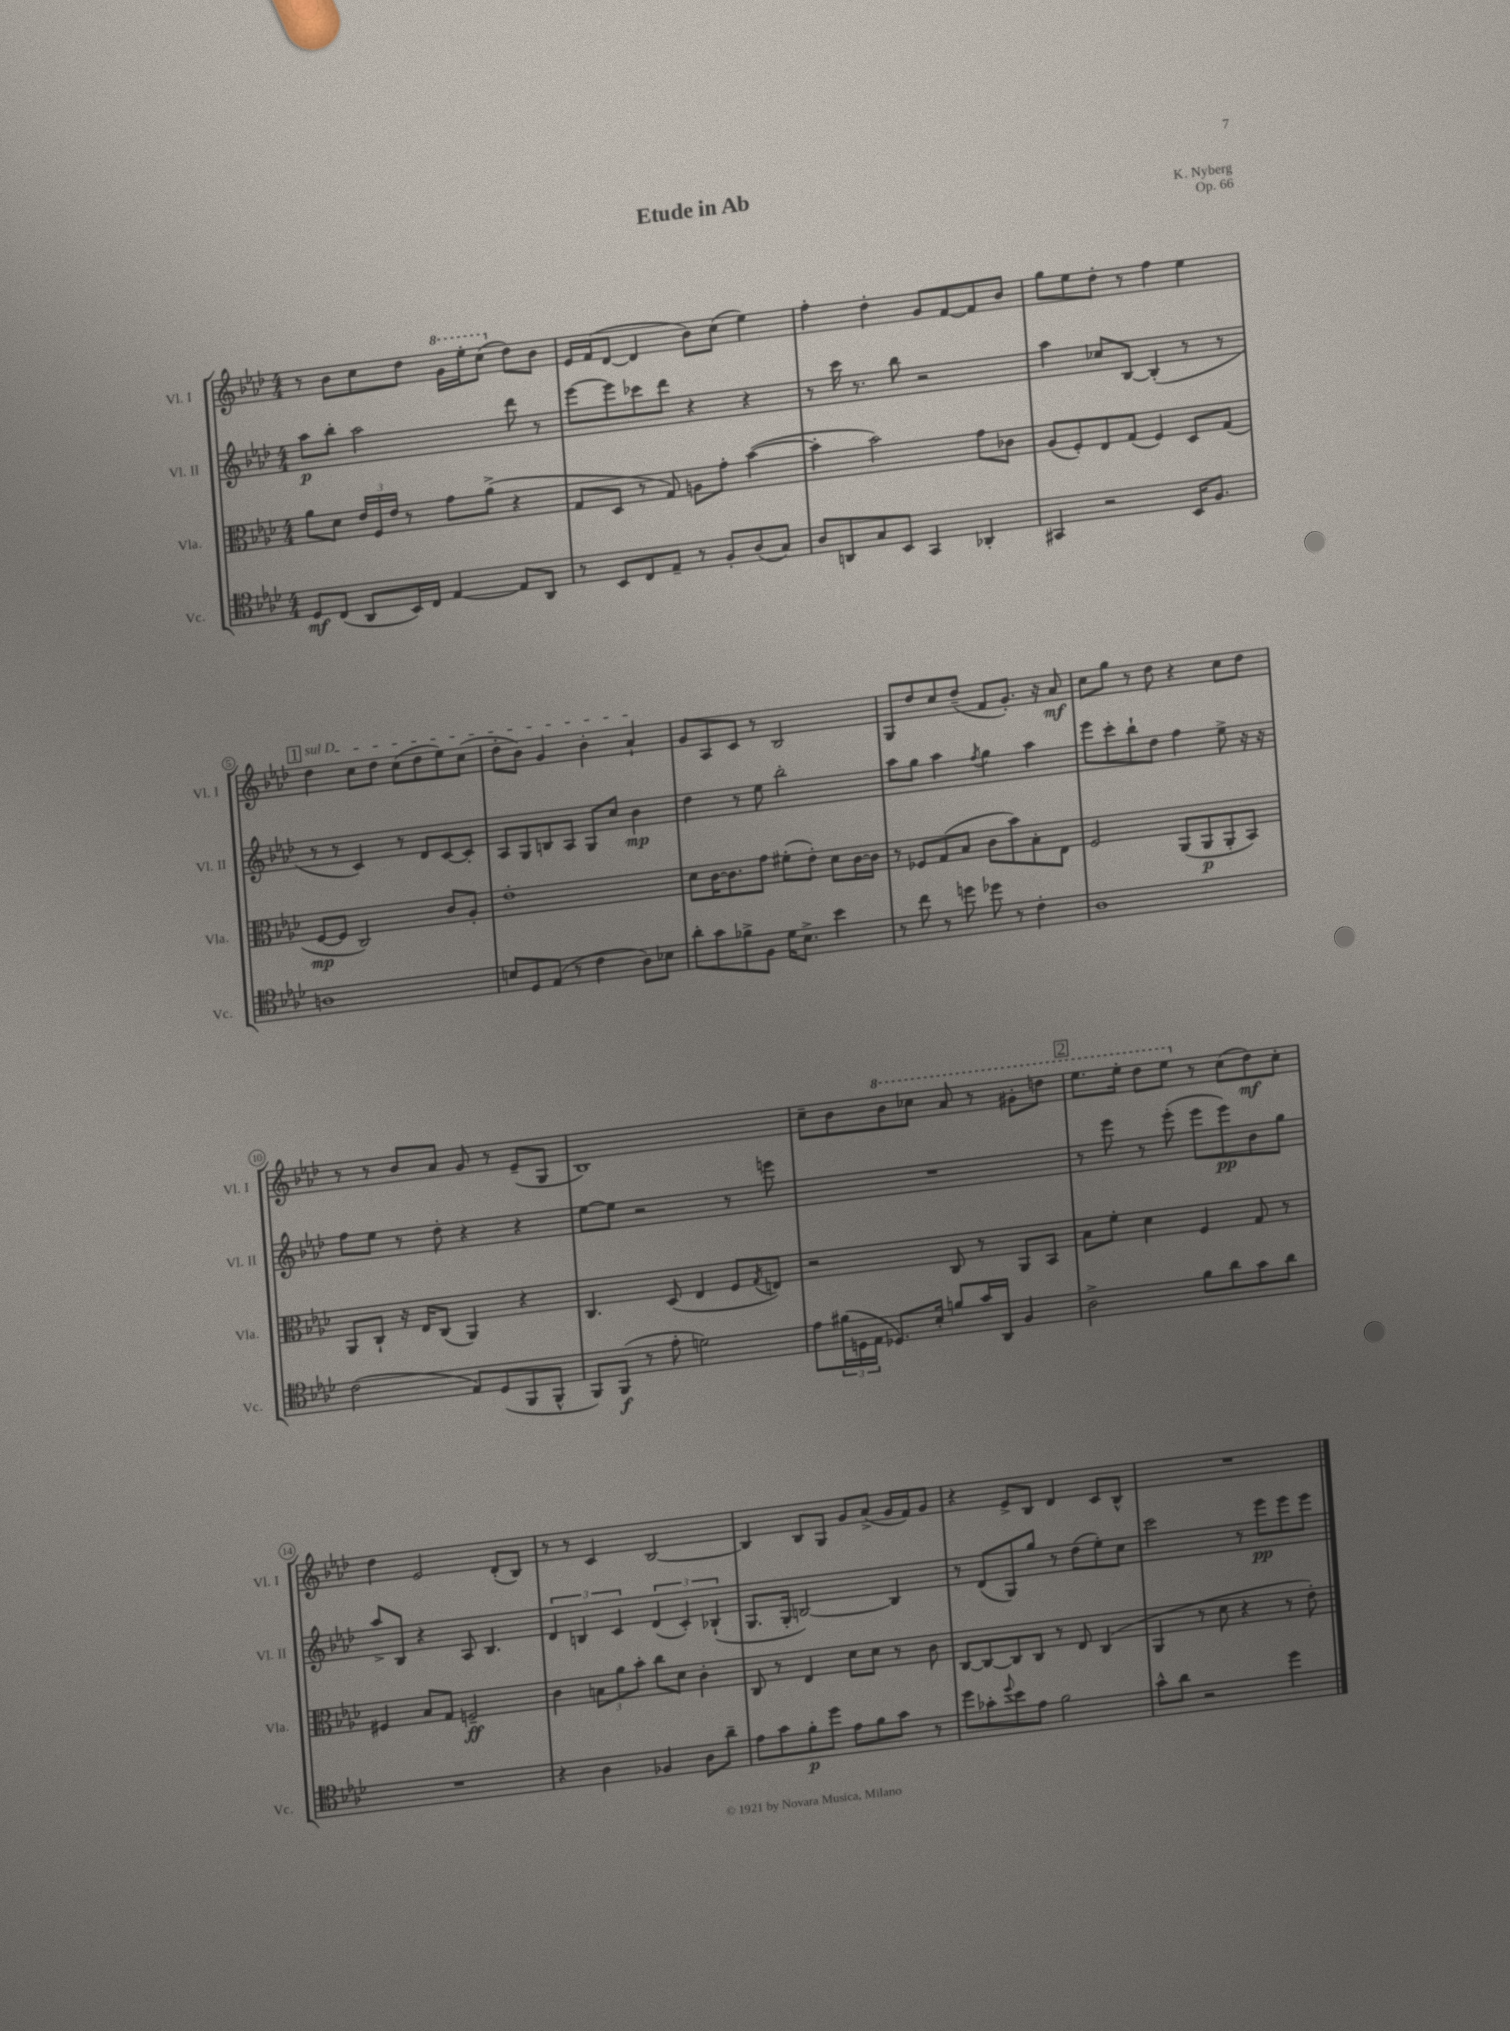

**kern	**dynam	**kern	**dynam	**kern	**dynam	**kern	**dynam
*part4	*part4	*part3	*part3	*part2	*part2	*part1	*part1
*staff4	*staff4	*staff3	*staff3	*staff2	*staff2	*staff1	*staff1
*I"Vc.	*	*I"Vla.	*	*I"Vl. II	*	*I"Vl. I	*
*I'Vc.	*	*I'Vla.	*	*I'Vl. II	*	*I'Vl. I	*
*clefC4	*	*clefC3	*	*clefG2	*	*clefG2	*
*k[b-e-a-d-]	*	*k[b-e-a-d-]	*	*k[b-e-a-d-]	*	*k[b-e-a-d-]	*
*M4/4	*	*M4/4	*	*M4/4	*	*M4/4	*
=1	=1	=1	=1	=1	=1	=1	=1
8D-/L	mf	8a-\L	.	8aa-\L	p	8r	.
(8C/J	.	8d-\J	.	8bb-'\J	.	8b-\L	.
8AA-/L	.	24e-/LL	.	2aa-\	.	8cc\	.
.	.	24F/	.	.	.	.	.
.	.	24e-/JJ	.	.	.	.	.
16BB-/L)	.	8r	.	.	.	8dd-\J	.
16C/JJ	.	.	.	.	.	.	.
*	*	*	*	*	*	*8va	*
[4E-/	.	8g\L	.	.	.	16gg\LL	.
.	.	.	.	.	.	16eee-'\J	.
.	.	(8a-^\J	.	.	.	(8ccc\J	.
*	*	*	*	*	*	*X8va	*
8E-/L]	.	4r	.	8ddd-\	.	8dd-\L)	.
8AA-/J	.	.	.	8r	.	8b-\J	.
=2	=2	=2	=2	=2	=2	=2	=2
8r	.	8G/L	.	[8eee-\L	.	16e-/LL	.
.	.	.	.	.	.	(16f/J	.
8BB-/L	.	8D-/J	.	8eee-\]	.	[8d-/J	.
8C/	.	8r	.	8ccc-X\	.	4d-/]	.
8E-~/J	.	8G/)	.	8ddd-\J	.	.	.
8r	.	8An\L	.	4r	.	8b-\L)	.
8F'/L	.	8g'\J	.	.	.	(8cc\J	.
(8A-/	.	([4b-\	.	4r	.	4ee-\)	.
8G/J)	.	.	.	.	.	.	.
=3	=3	=3	=3	=3	=3	=3	=3
8A-/L	.	4b-'\]	.	8r	.	4ff'\	.
8AAn/	.	.	.	16ccc\	.	.	.
.	.	.	.	8.r	.	.	.
8G/	.	2b-\)	.	.	.	4dd-'\	.
8BB-/J	.	.	.	8bb-\	.	.	.
4GG/	.	.	.	2r	.	8g/L	.
.	.	.	.	.	.	[8f/	.
4AA-X'/	.	8g\L	.	.	.	8f/]	.
.	.	8c-X\J	.	.	.	8b-/J	.
=4	=4	=4	=4	=4	=4	=4	=4
4GG#X/	.	(8A-/L	.	4aa-\	.	8gg\L	.
.	.	8F'/)	.	.	.	8ee-\	.
2r	.	8E-/	.	8cc-X/L	.	8dd-'\J	.
.	.	(8G/J	.	[8B-/J	.	8r	.
.	.	4F/)	.	(4B-'/]	.	4ff\	.
16BB-/KL	.	8D-/L	.	8r	.	4ee-\	.
8.F/J	.	.	.	.	.	.	.
.	.	(8G/J	.	8r	.	.	.
!!LO:LB:g=z
!!LO:REH:place=s1:t=1
=5	=5	=5	=5	=5	=5	=5	=5
!	!	!	!	!	!	!LO:TX:a:i:t=sul D	!
1An	.	[8F/L	mp	8r	.	4dd-\	.
.	.	8F/J]	.	8r	.	.	.
.	.	2C/)	.	4c/)	.	8cc\L	.
.	.	.	.	.	.	8dd-\J	.
.	.	.	.	8r	.	(8cc\L	.
.	.	.	.	8d-/L	.	8dd-\	.
.	.	8c/L	.	[8c/	.	8ee-\)	.
.	.	8A-'/J	.	8c'/J]	.	(8cc\J	.
=6	=6	=6	=6	=6	=6	=6	=6
8Bn/L	.	1e-'	.	8A-/L	.	8dd-'\L	.
8D-/	.	.	.	8G/	.	8b-\J)	.
(8E-/J	.	.	.	8Bn/	.	4g/	.
8r	.	.	.	8A-/J	.	.	.
4c\	.	.	.	8G/L	.	4b-'\	.
.	.	.	.	8cc/J	.	.	.
8A-\L)	.	.	.	4b-\	mp	4a-`/	.
8B-X\J	.	.	.	.	.	.	.
=7	=7	=7	=7	=7	=7	=7	=7
8a-'\L	.	8d-\L	.	4dd-\	.	8g/L	.
8g\	.	[16c\K	.	.	.	8A-/	.
.	.	8.c\]	.	.	.	.	.
8f-X^\	.	.	.	8r	.	8c/J	.
8F\J	.	8g\J	.	8ee-\	.	8r	.
16d-\KL	.	(8f#X'\L	.	2bb-'\	.	2B-/	.
8.B-^\J	.	.	.	.	.	.	.
.	.	8e-'\J)	.	.	.	.	.
4b-\	.	8d-\L	.	.	.	.	.
.	.	[16c\L	.	.	.	.	.
.	.	16c\JJ]	.	.	.	.	.
=8	=8	=8	=8	=8	=8	=8	=8
8r	.	8r	.	8aa-\L	.	8G/L	.
8cc\	.	8F-X/L	.	8gg\J	.	8dd-/	.
8r	.	(8G/	.	4aa-\	.	8cc/	.
8ddn\	.	8B-/J	.	.	.	(8dd-~/J	.
.	.	.	.	8qff/	.	.	.
8dd-X\	.	8c\L	.	4gg\	.	8f/L	.
8r	.	8b-\)	.	.	.	8.g'/J)	.
4c'\	.	8B-'\	.	4aa-\	.	.	.
.	.	.	.	.	.	16r	.
.	.	8E-\J	.	.	.	8a-/	mf
=9	=9	=9	=9	=9	=9	=9	=9
1A-	.	2F/	.	8eee-\L	.	8cc\L	.
.	.	.	.	8ccc'\	.	8gg\J	.
.	.	.	.	8bb-`\	.	8r	.
.	.	.	.	8dd-\J	.	8dd-\	.
.	.	(8AA-/L	.	4ff\	.	4r	.
.	.	8AA-/	p	.	.	.	.
.	.	8AA-'/	.	8ee-^\	.	8cc\L	.
.	.	8BB-/J)	.	16r	.	8dd-\J	.
.	.	.	.	16r	.	.	.
!!LO:LB:g=z
=10	=10	=10	=10	=10	=10	=10	=10
(2c\	.	8AA-/L	.	8ff\L	.	8r	.
.	.	8C`/J	.	8ee-\J	.	8r	.
.	.	16r	.	8r	.	8b-/L	.
.	.	16E-/KL	.	.	.	.	.
.	.	(8C/J	.	8dd-'\	.	8a-/J	.
8E-/L)	.	4AA-/)	.	4r	.	8g/	.
(8D-/	.	.	.	.	.	8r	.
8FF/	.	4r	.	4r	.	(8e-~/L	.
8FF^^/J	.	.	.	.	.	8G/J	.
=11	=11	=11	=11	=11	=11	=11	=11
8FF/L)	.	4.C/	.	[8ee-\L	.	1B-)	.
(8FF/J	f	.	.	8ee-\J]	.	.	.
8r	.	.	.	2r	.	.	.
8e-'\	.	(8D-/	.	.	.	.	.
2dn\)	.	4E-/	.	.	.	.	.
.	.	8F/L	.	8r	.	.	.
.	.	8qG/	.	.	.	.	.
.	.	8En/J)	.	8eeen\	.	.	.
=12	=12	=12	=12	=12	=12	=12	=12
8e-\L	.	2r	.	1r	.	8cc~\L	.
(24f#X\L	.	.	.	.	.	8b-\	.
24Dn\	.	.	.	.	.	.	.
24E-\JJ	.	.	.	.	.	.	.
*	*	*	*	*	*	*8va	*
8.D-X/L)	.	.	.	.	.	8bb-\	.
.	.	.	.	.	.	8ccc-X\J	.
16B-'/Jk	.	.	.	.	.	.	.
8fn/L	.	8C/	.	.	.	8aa-/	.
16g/L	.	8r	.	.	.	8r	.
16AA-/JJ	.	.	.	.	.	.	.
4F/	.	8AA-/L	.	.	.	8gg#X'\L	.
.	.	8BB-/J	.	.	.	8dddn\J	.
!!LO:REH:place=s1:t=2
=13	=13	=13	=13	=13	=13	=13	=13
2A-^\	.	8B-\L	.	8r	.	8.eee-\L	.
.	.	8f'\J	.	8eee-\	.	.	.
.	.	.	.	.	.	16eee-'\Jk	.
.	.	4d-\	.	8r	.	8ddd-\L	.
.	.	.	.	(8eee-'\	.	8eee-\J	.
*	*	*	*	*	*	*X8va	*
8f\L	.	4F/	.	8eee-\L	.	8r	.
8a-\	.	.	.	8eee-\)	pp	(8cc\L	.
8g\	.	8G/	.	8b-\	.	8dd-\)	mf
8a-\J	.	8r	.	8gg\J	.	8cc'\J	.
!!LO:LB:g=z
=14	=14	=14	=14	=14	=14	=14	=14
1r	.	4F#X/	.	8aa-^/L	.	4dd-\	.
.	.	.	.	8B-/J	.	.	.
.	.	8B-/L	.	4r	.	2e-/	.
.	.	8G/J	.	.	.	.	.
.	.	2Fn~/	ff	8A-/	.	.	.
.	.	.	.	4.B-/	.	.	.
.	.	.	.	.	.	(8d-'/L	.
.	.	.	.	.	.	8B-/J)	.
=15	=15	=15	=15	=15	=15	=15	=15
4r	.	4c\	.	6d-/	.	8r	.
.	.	.	.	.	.	8r	.
.	.	.	.	6Bn/	.	.	.
4A-\	.	12Bn\L	.	.	.	4c/	.
.	.	12a-\	.	6c/	.	.	.
.	.	12b-'\J	.	.	.	.	.
4F-X/	.	8cc\L	.	(6d-/	.	[2B-/	.
.	.	8d-\J	.	.	.	.	.
.	.	.	.	6c'/)	.	.	.
8A-\L	.	4c'\	.	.	.	.	.
.	.	.	.	(6B-X`/	.	.	.
8a-~\J	.	.	.	.	.	.	.
=16	=16	=16	=16	=16	=16	=16	=16
8e-\L	.	8C/	.	8.G/L	.	4B-/]	.
8g\	.	8r	.	.	.	.	.
.	.	.	.	16G'/Jk	.	.	.
8f'\	p	4E-/	.	[2Bn/)	.	8B-/L	.
8dd-\J	.	.	.	.	.	8G/J	.
8e-\L	.	8d-\L	.	.	.	8g/L	.
8f\	.	8d-\J	.	.	.	(8a-^/J	.
8g\J	.	8r	.	4B/]	.	16g/LL	.
.	.	.	.	.	.	16f/J)	.
8r	.	8c\	.	.	.	8g/J	.
=17	=17	=17	=17	=17	=17	=17	=17
8dd-\L	.	[8C/L	.	8r	.	4r	.
8g-X'\	.	8C/_	.	(8d-/L	.	.	.
8qqdd-/	.	.	.	.	.	.	.
8b-\	.	8C/]	.	8G/)	.	8e-^/L	.
8e-\J	.	8C/J	.	8gg/J	.	8B-/J	.
2f\	.	8r	.	8r	.	4d-/	.
.	.	8E-/	.	(8dd-\L	.	.	.
.	.	(4C/	.	8ee-'\)	.	8c/L	.
.	.	.	.	8cc\J	.	8B-^^/J	.
=18	=18	=18	=18	=18	=18	=18	=18
8g^^\L	.	4AA-/	.	2ccc\	.	1r	.
8a-\J	.	.	.	.	.	.	.
2r	.	8r	.	.	.	.	.
.	.	8d-\	.	.	.	.	.
.	.	4r	.	8r	.	.	.
.	.	.	.	8eee-\L	pp	.	.
4dd-\	.	8r	.	8eee-\	.	.	.
.	.	8e-'\)	.	8eee-\J	.	.	.
==	==	==	==	==	==	==	==
*-	*-	*-	*-	*-	*-	*-	*-
